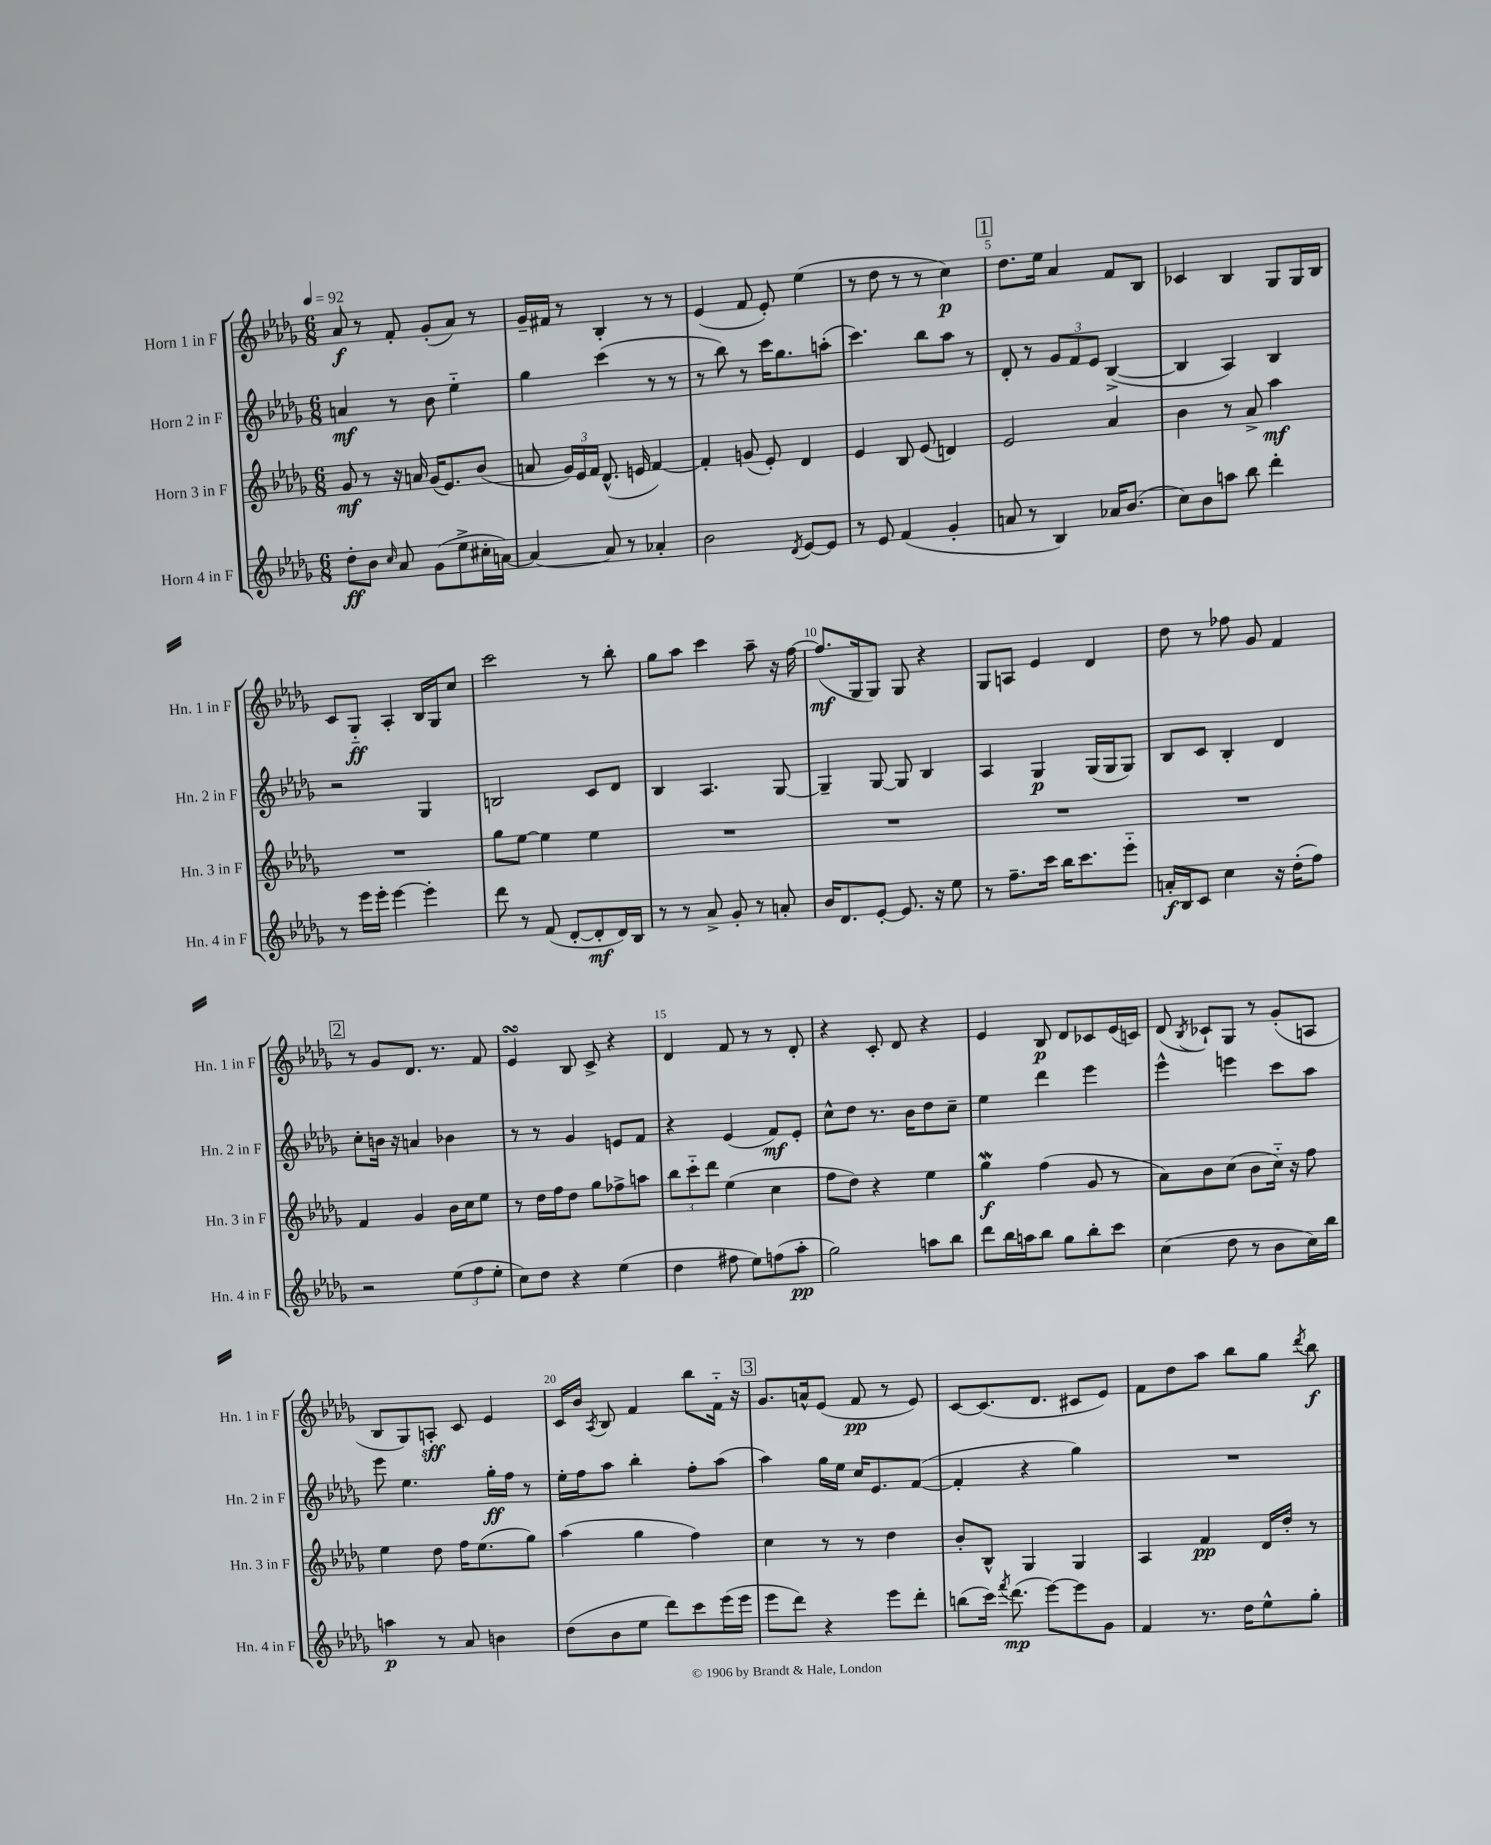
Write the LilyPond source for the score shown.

<<
\new StaffGroup <<
\new Staff = "s0" \with { instrumentName = "Horn 1 in F" shortInstrumentName = "Hn. 1 in F" } {
    \clef treble \key des \major \numericTimeSignature \time 6/8 \tempo 4 = 92
    \autoBeamOff aes'8\f r8 f'8-. ges'8[-.( aes'8]) r8 |
    ges'16[-- fis'16] r8 bes4-. r8 r8 |
    ees'4( f'8 ees'8-.) ees''4( |
    r8 des''8 r8 r8 c''4\p) |
    \mark \markup { \box "1" } des''8.[ ees''16] aes'4 f'8[ bes8] |
    ces'4 bes4 ges8[ ges16 bes16] |
    c'8[ ges8]-_\ff aes4-. bes16[ ges16 c''8] |
    c'''2 r8 bes''8-. |
    ges''8[ aes''8] c'''4 aes''8-- r16 f''16~ |
    f''8.[\mf( ges16 ges8]) ges8 r4 |
    ges8[ a8] ees'4 des'4 |
    des''8 r8 fes''8 ges'8 f'4 |
    \mark \markup { \box "2" } r8 ges'8[ des'8.] r8. f'8 |
    ees'4\turn bes8 c'8-> r4 |
    des'4 f'8 r8 r8 des'8-. |
    r4 c'8-. des'8 r4 |
    ees'4 bes8\p des'8[ ces'8 ees'16( c'16]) |
    des'8( \acciaccatura { bes8 } ces'8[-!) ges8] r8 ges'8[-.( a8] |
    bes8[ ges8) a8]-.\sff c'8 ees'4 |
    c'16[ bes'16] \acciaccatura { aes8 } bes8 f'4 bes''8[ f'16]-_ r16 |
    \mark \markup { \box "3" } ges'8.[ a'16-^ ees'8]( f'8\pp r8 ees'8) |
    c'8[~ c'8.( des'8.] cis'8[ ees'8]) |
    f'8[ des''8 aes''8] bes''8[ ges''8] \acciaccatura { des'''8 } bes''8\f \bar "|." |
}
\new Staff = "s1" \with { instrumentName = "Horn 2 in F" shortInstrumentName = "Hn. 2 in F" } {
    \clef treble \key des \major \numericTimeSignature \time 6/8
    \autoBeamOff a'4\mf r8 bes'8 ees''4-_ |
    ges''4 c'''4( r8 r8 |
    r8 bes''8) r8 c'''16[ ges''8. a''8]-.( |
    c'''4.) bes''8[ aes''8] r8 |
    \mark \markup { \box "1" } des'8-. r8 \tuplet 3/2 { ges'8[ f'8 ees'8] } bes4~->( |
    bes4 aes4) bes4 |
    r2 ges4 |
    b2 c'8[ des'8] |
    bes4 aes4. ges8~ |
    ges4-- ges8~ ges8 bes4 |
    aes4 ges4\p ges16[( ges16 ges8]) |
    bes8[ c'8] bes4-. des'4 |
    \mark \markup { \box "2" } c''8[-. b'16] r16 a'4 bes'4 |
    r8 r8 ges'4 e'8[ f'8] |
    r4 ees'4( f'8[\mf) ees'8]-. |
    c''8[-^ des''8] r8. bes'16[ des''8 c''8]-- |
    ees''4 des'''4 ees'''4 |
    ees'''4-^ e'''4 c'''8[ aes''8] |
    ees'''8 ees''4. ges''16[-.\ff f''16] r8 |
    ees''16[-. f''16 aes''8] bes''4-. f''8[-. aes''8]( |
    \mark \markup { \box "3" } aes''4) ges''16[ ees''16] c''16[ ees'8. f'8]~( |
    f'4-. r4 ges''4) |
    R2. \bar "|." |
}
\new Staff = "s2" \with { instrumentName = "Horn 3 in F" shortInstrumentName = "Hn. 3 in F" } {
    \clef treble \key des \major \numericTimeSignature \time 6/8
    \autoBeamOff ges'8\mf r8 r16 a'16 ges'16[( ees'8.) bes'8]( |
    a'8 \tuplet 3/2 { ges'16[) ees'16 f'16] } des'8.-^( e'16 f'4~) |
    f'4-. g'8( ees'8-.) des'4 |
    ees'4 bes8 ees'8( d'4) |
    \mark \markup { \box "1" } ees'2 aes'4 |
    bes'4 r8 aes'8-> aes''4\mf |
    R2. |
    ges''8[ ees''8]~ ees''4 ees''4 |
    R2. |
    R2. |
    R2. |
    R2. |
    \mark \markup { \box "2" } f'4 ges'4 bes'16[ c''16 ees''8] |
    r8 des''16[ f''16 des''8] ges''8[ fes''8-> a''8] |
    \tuplet 3/2 { bes''8[ c'''8-_ des'''8] } ees''4( c''4 |
    f''8[ des''8]) r4 ees''4 |
    ges''4\mordent\f f''4( ges'8 r8 |
    aes'8[) bes'8 c''8]( bes'8[ c''16]-_) r16 f''8 |
    ees''4 des''8 f''16[ ees''8.( ges''8]) |
    aes''4( ges''4 f''4) |
    \mark \markup { \box "3" } c''4 r8 r8 des''4 |
    bes'8[-. bes8]-^ ges4 ges4 |
    aes4 f'4\pp des'16[ des''16]-. r8 \bar "|." |
}
\new Staff = "s3" \with { instrumentName = "Horn 4 in F" shortInstrumentName = "Hn. 4 in F" } {
    \clef treble \key des \major \numericTimeSignature \time 6/8
    \autoBeamOff des''8[-.\ff bes'8] \grace { c''16 } aes'8 ges'8[( ees''8-> cis''16-. a'16]~) |
    a'4~ a'8 r8 aes'4-. |
    bes'2 \acciaccatura { des'8 } ees'8[~ ees'8] |
    r8 ees'8 f'4( ges'4-. |
    \mark \markup { \box "1" } a'8 r8 bes4) aes'16[ bes'8.]( |
    c''8[) bes'8 a''8] bes''8 des'''4-. |
    r8 ees'''16[ ees'''16]-. ees'''4~ ees'''4-. |
    des'''8 r8 f'8( des'8[~-. des'8-.\mf des'16) bes16] |
    r8 r8 aes'8-> ges'8-. r8 a'8-. |
    bes'16[ des'8. ees'8]~-. ees'8. r16 ees''8 |
    r8 f''8.[-- c'''16] bes''16[ c'''8. ees'''8]-_ |
    a'16[-.\f bes16 c'8] c''4 r16 des''16[-.( f''8]) |
    \mark \markup { \box "2" } r2 \tuplet 3/2 { ees''8[( f''8 ees''8]-. } |
    c''8[) des''8] r4 ees''4( |
    des''4 fis''8 ees''8[) f''8( aes''8]-.\pp |
    ges''2) a''8[ bes''8] |
    des'''8[ bes''16 a''16 bes''8] ges''8[ bes''8-. c'''8] |
    c''4( des''8 r8 bes'8[ c''16) bes''16] |
    a''4\p r8 aes'8 b'4 |
    des''8[( bes'8 ees''8] des'''8[) c'''8 ees'''16( ees'''16] |
    \mark \markup { \box "3" } ees'''8[ des'''8]) r4 ees'''8[ des'''8]-. |
    b''8[( c'''16]) \acciaccatura { f'''8 } des'''8.\mp( ees'''8[~) ees'''8 ges'8] |
    f'4 r8. des''16[ ees''8-^ ges''8]-. \bar "|." |
}
>>
>>
\layout { \context { \Score \override BarNumber.break-visibility = ##(#f #t #t) barNumberVisibility = #(every-nth-bar-number-visible 5) } }
